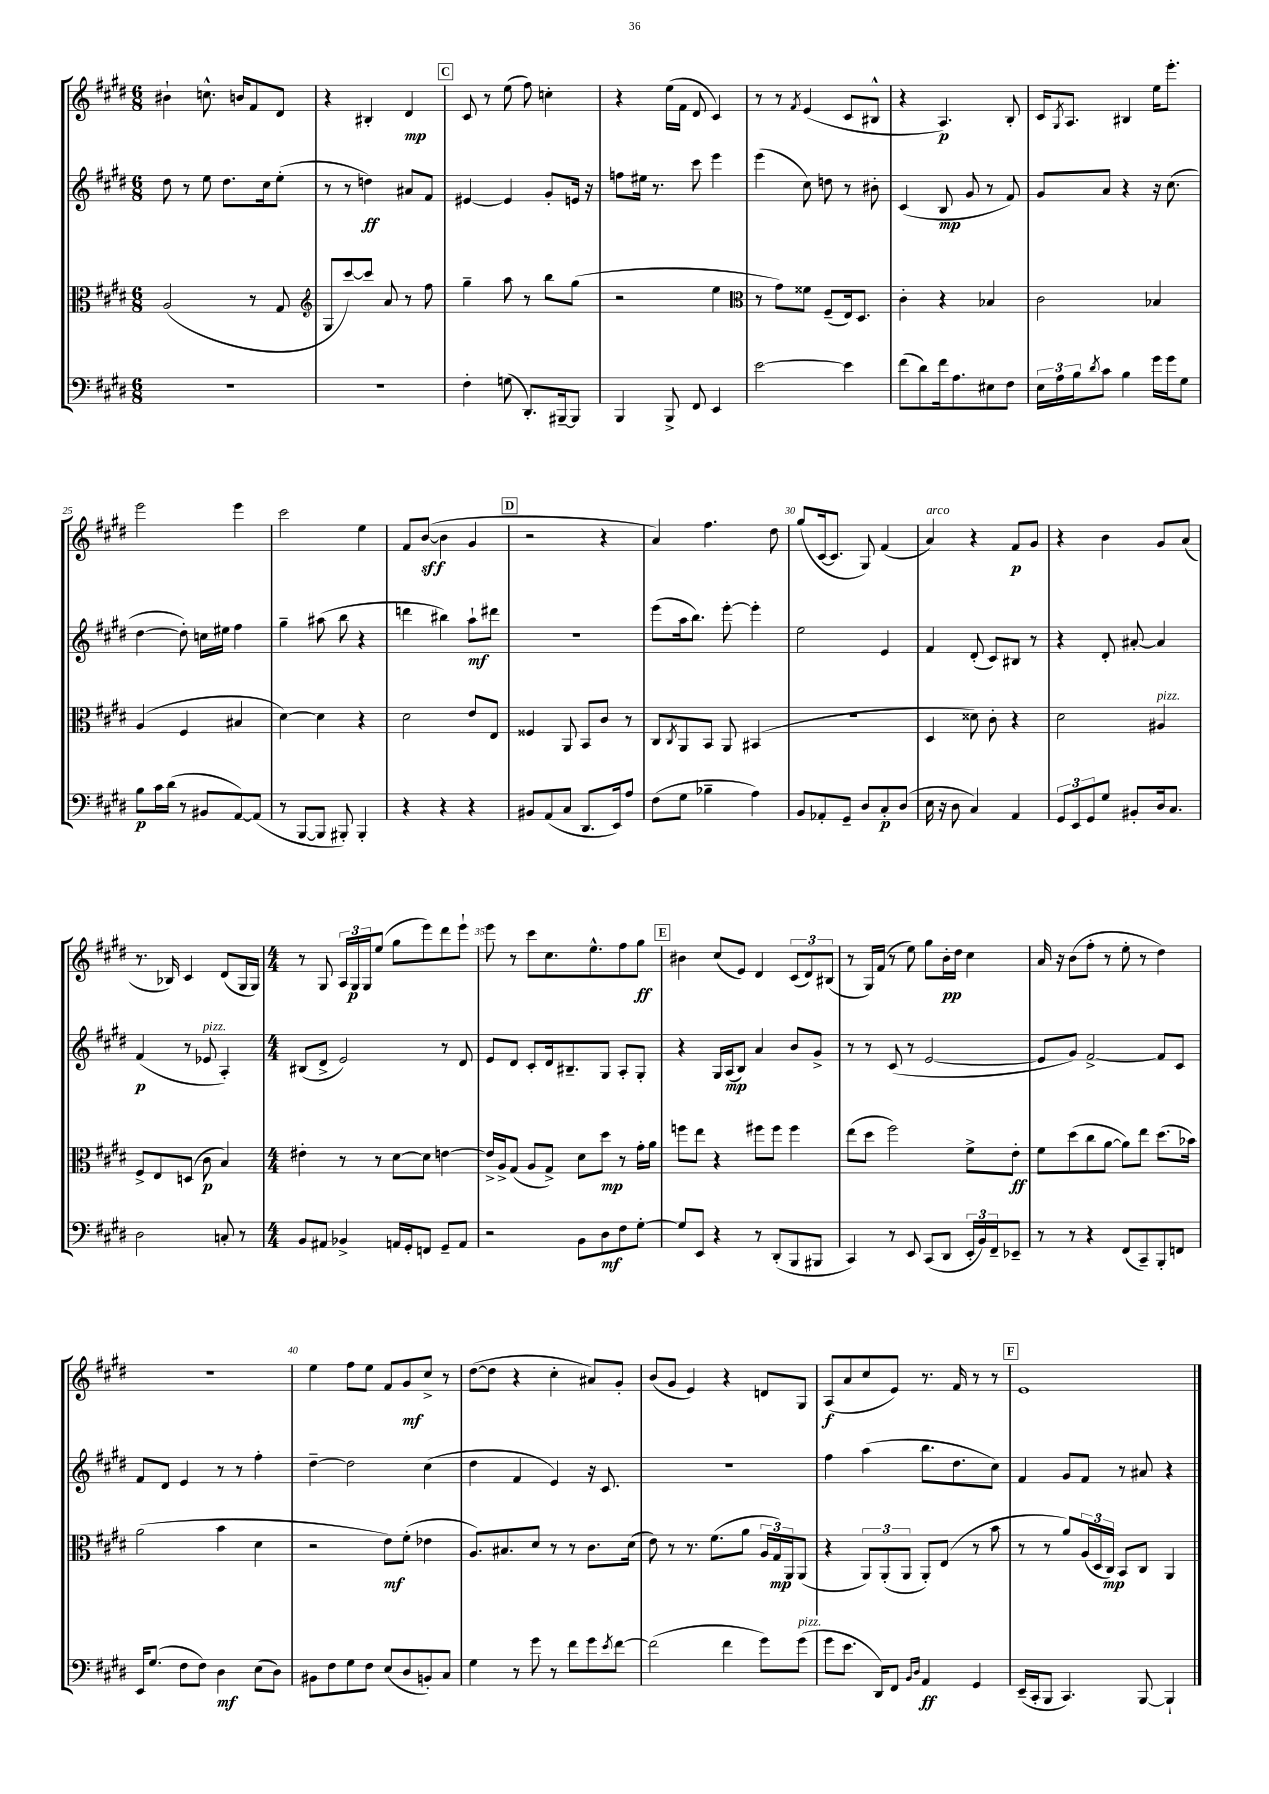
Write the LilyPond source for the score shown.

<<
\new StaffGroup <<
\new Staff = "s0" {
    \clef treble \key e \major \numericTimeSignature \time 6/8
    bis'4-! c''8.-^ b'16 fis'8 dis'8 |
    r4 bis4-. dis'4\mp |
    \mark \markup { \box "C" } cis'8 r8 e''8( fis''8) c''4-. |
    r4 e''16( fis'16 dis'8 cis'4) |
    r8 r8 \acciaccatura { fis'8 } e'4( cis'8 bis8-^ |
    r4 a4.\p) b8-. |
    cis'16 \acciaccatura { gis8 } a8. bis4 e''16 e'''8.-. |
    e'''2 e'''4 |
    cis'''2 e''4 |
    fis'8 b'8~\sff( b'4 gis'4 |
    \mark \markup { \box "D" } r2 r4 |
    a'4) fis''4. dis''8 |
    gis''8( cis'16~ cis'8. gis8) fis'4( |
    a'4^\markup { \italic "arco" }) r4 fis'8\p gis'8 |
    r4 b'4 gis'8 a'8( |
    r8. bes16) cis'4 dis'8( gis16 gis16) |
    \numericTimeSignature \time 4/4 r8 gis8 \tuplet 3/2 { a16 gis16\p gis16 } e''8( gis''8 e'''8) dis'''8 e'''8-! |
    e'''8 r8 cis'''8 cis''8. e''8.-^ fis''8 gis''8\ff |
    \mark \markup { \box "E" } bis'4 cis''8( e'8) dis'4 \tuplet 3/2 { cis'8( dis'8) bis8( } |
    r8 gis16) fis'16( r8 e''8) gis''8 b'16-.\pp dis''16 cis''4 |
    a'16 r16 b'8( fis''8-. r8 e''8-. r8 dis''4) |
    R1 |
    e''4 fis''8 e''8 fis'8 gis'8\mf cis''8-> r8 |
    dis''8~( dis''8 r4 cis''4-. ais'8) gis'8-. |
    b'8( gis'8 e'4) r4 d'8 gis8 |
    a8\f( a'8 cis''8 e'8) r8. fis'16 r8 r8 |
    \mark \markup { \box "F" } e'1 \bar "|." |
}
\new Staff = "s1" {
    \clef treble \key e \major \numericTimeSignature \time 6/8
    dis''8 r8 e''8 dis''8. cis''16 e''8-.( |
    r8 r8 d''4\ff) ais'8 fis'8 |
    \mark \markup { \box "C" } eis'4~ eis'4 gis'8-. e'16 r16 |
    f''8 eis''16 r8. cis'''8 e'''4 |
    e'''4( cis''8) d''8 r8 bis'8-. |
    cis'4( b8\mp gis'8 r8 fis'8) |
    gis'8 a'8 r4 r16 cis''8.( |
    dis''4~ dis''8-.) c''16 eis''16 fis''4 |
    gis''4-- ais''8( b''8 r4 |
    d'''4 bis''4) a''8-!\mf dis'''8 |
    \mark \markup { \box "D" } r2. |
    e'''8( a''16 b''8.) e'''8~-. e'''4-. |
    e''2 e'4 |
    fis'4 dis'8-.( cis'8) bis8 r8 |
    r4 dis'8-. ais'8~-. ais'4 |
    fis'4\p( r8 ees'8^\markup { \italic "pizz." } a4-.) |
    \numericTimeSignature \time 4/4 bis8( dis'8-> e'2) r8 dis'8 |
    e'8 dis'8 cis'8-. dis'16 bis8.-- gis8 a8-. gis8-. |
    \mark \markup { \box "E" } r4 gis16 a16\mp( b8) a'4 b'8 gis'8-> |
    r8 r8 cis'8( r8 e'2~ |
    e'8 gis'8) fis'2~-> fis'8 cis'8 |
    fis'8 dis'8 e'4 r8 r8 fis''4-. |
    dis''4~-- dis''2 cis''4( |
    dis''4 fis'4 e'4) r16 cis'8. |
    r1 |
    fis''4 a''4( b''8. dis''8. cis''8) |
    \mark \markup { \box "F" } fis'4 gis'8 fis'8 r8 ais'8 r4 \bar "|." |
}
\new Staff = "s2" {
    \clef alto \key e \major \numericTimeSignature \time 6/8
    a2( r8 gis8 |
    \clef treble gis8 cis'''8~) cis'''8 a'8 r8 fis''8 |
    \mark \markup { \box "C" } gis''4-- a''8 r8 b''8 gis''8( |
    r2 e''4 |
    \clef alto r8 gis'8) fisis'8 fis8--( e16) dis8. |
    cis'4-. r4 bes4 |
    cis'2 bes4 |
    a4( fis4 bis4 |
    dis'4~) dis'4 r4 |
    dis'2 e'8 e8 |
    \mark \markup { \box "D" } fisis4 a,8 b,8 cis'8 r8 |
    cis8 \acciaccatura { cis8 } a,8 b,8 a,8 bis,4( |
    R2. |
    dis4 disis'8) cis'8-. r4 |
    dis'2 ais4^\markup { \italic "pizz." } |
    fis8-> e8 d8( cis'8\p b4) |
    \numericTimeSignature \time 4/4 eis'4-. r8 r8 dis'8~ dis'8 e'4~ |
    e'16-> a16-> gis8( a8 gis8->) dis'8 dis''8\mp r8 gis'16-. a'16 |
    \mark \markup { \box "E" } f''8 e''8 r4 fis''8 fis''8 fis''4 |
    e''8( dis''8 fis''2) fis'8-> e'8-.\ff |
    fis'8 dis''8( cis''8 a'8~ a'8) e''8 dis''8.( bes'16) |
    a'2( b'4 dis'4 |
    r2 e'8\mf) fis'8-.( ees'4 |
    a8.) bis8. dis'8 r8 r8 cis'8. dis'16( |
    e'8) r8 r8. fis'8.( a'8 \tuplet 3/2 { a16 gis16\mp) a,16 } a,8( |
    r4 \tuplet 3/2 { a,8) a,8-.( a,8 } a,8-.) e8( r8 b'8 |
    \mark \markup { \box "F" } r8 r8 a'8) \tuplet 3/2 { a16( dis16 cis16\mp) } b,8 cis8 a,4 \bar "|." |
}
\new Staff = "s3" {
    \clef bass \key e \major \numericTimeSignature \time 6/8
    R2. |
    R2. |
    \mark \markup { \box "C" } fis4-. g8( dis,8.-.) bis,,16~-- bis,,8 |
    b,,4 b,,8-> fis,8 e,4 |
    e'2~ e'4 |
    fis'8( dis'8) fis'16 a8. eis8 fis8 |
    \tuplet 3/2 { e16 a16 b16 } \acciaccatura { dis'8 } cis'8 b4 gis'16 gis'16 gis8 |
    b8\p cis'16 dis'16( r8 bis,8 a,8~) a,8( |
    r8 b,,8~ b,,8 bis,,8-.) bis,,4-. |
    r4 r4 r4 |
    \mark \markup { \box "D" } bis,8 a,8( cis8 dis,8. e,16) a8 |
    fis8( gis8 bes4-- a4) |
    b,8 aes,8-. gis,8-- dis8 cis8-.\p dis8( |
    e16 r16 dis8 cis4) a,4 |
    \tuplet 3/2 { gis,8 e,8 gis,8 } gis8 bis,8-. dis16 cis8. |
    dis2 c8-. r8 |
    \numericTimeSignature \time 4/4 b,8 ais,8 bes,4-> a,16 gis,16-. f,8 gis,8-- a,8 |
    r2 b,8 dis8\mf fis8 gis8~-. |
    \mark \markup { \box "E" } gis8 e,8 r4 r8 dis,8-.( b,,8 bis,,8 |
    cis,4) r8 e,8 cis,8( dis,8 \tuplet 3/2 { e,16-. b,16) fis,16-- } ees,8-- |
    r8 r8 r4 fis,8( cis,8--) b,,8-. f,8 |
    e,16 gis8.( fis8 fis8) dis4\mf e8( dis8) |
    bis,8 fis8 gis8 fis8 e8( dis8 b,8-.) cis8 |
    gis4 r8 gis'8 r8 fis'8 gis'8 \acciaccatura { e'8 } fis'8~ |
    fis'2( fis'4 gis'8) gis'8^\markup { \italic "pizz." }( |
    gis'8 e'8. dis,16) fis,8 \grace { b,16 dis16 } a,4\ff gis,4 |
    \mark \markup { \box "F" } e,16--( cis,16-. b,,8 cis,4.) b,,8~ b,,4-! \bar "|." |
}
>>
>>
\layout { \context { \Score currentBarNumber = #18 \override BarNumber.break-visibility = ##(#f #t #t) barNumberVisibility = #(every-nth-bar-number-visible 5) } }
